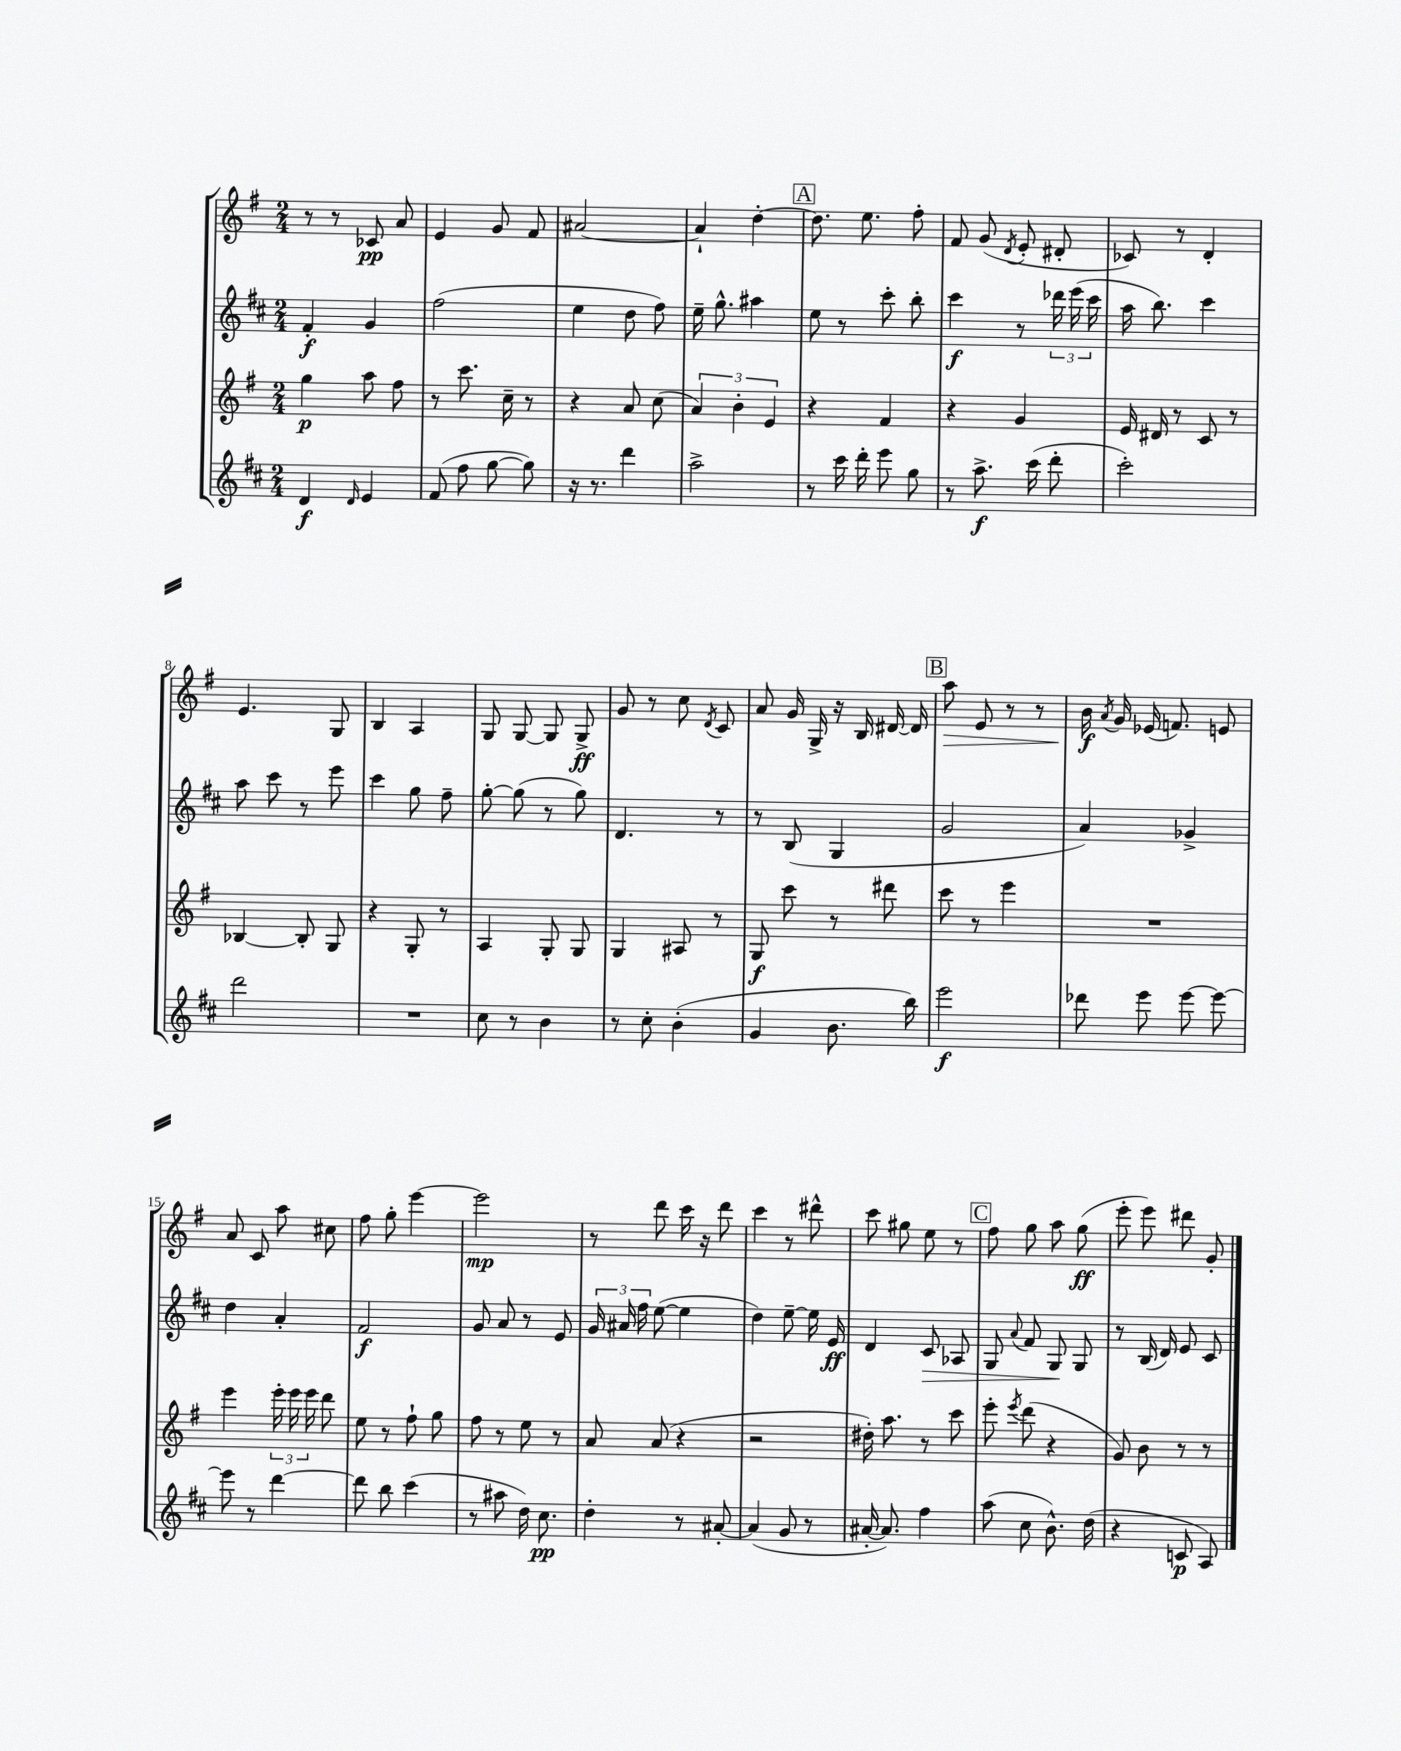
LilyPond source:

<<
\new StaffGroup <<
\new Staff = "s0" {
    \clef treble \key g \major \numericTimeSignature \time 2/4
    \autoBeamOff r8 r8 ces'8\pp a'8 |
    e'4 g'8 fis'8 |
    ais'2~ |
    ais'4-! d''4~-. |
    \mark \markup { \box "A" } d''8. e''8. fis''8-. |
    fis'8 g'8( \acciaccatura { d'8 } e'8-. dis'8-. |
    ces'8) r8 d'4-. |
    e'4. g8 |
    b4 a4 |
    g8 g8~ g8 g8->\ff |
    g'8 r8 c''8 \acciaccatura { d'8 } c'8 |
    a'8 g'16 g16-> r16 b16 dis'16~ dis'16 |
    \mark \markup { \box "B" } a''8\> e'8 r8 r8 |
    b'16\f\! \acciaccatura { a'8 } g'16 ees'16( f'8.) e'8 |
    a'8 c'8 a''8 cis''8 |
    fis''8 g''8-. e'''4~ |
    e'''2\mp |
    r8 d'''8 c'''16 r16 d'''8 |
    c'''4 r8 dis'''8-^ |
    c'''8 gis''8 e''8 r8 |
    \mark \markup { \box "C" } fis''8 g''8 a''8 g''8\ff( |
    e'''8-. e'''8) dis'''8 g'8-. \bar "|." |
}
\new Staff = "s1" {
    \clef treble \key d \major \numericTimeSignature \time 2/4
    \autoBeamOff fis'4-.\f g'4 |
    fis''2( |
    e''4 d''8 fis''8) |
    e''16-- g''8.-^ ais''4 |
    \mark \markup { \box "A" } e''8 r8 cis'''8-. b''8-. |
    cis'''4\f r8 \tuplet 3/2 { des'''16 e'''16( cis'''16 } |
    a''16 b''8.) cis'''4 |
    a''8 cis'''8 r8 e'''8 |
    cis'''4 g''8 fis''8-- |
    g''8~-. g''8( r8 g''8) |
    d'4. r8 |
    r8 b8( g4 |
    \mark \markup { \box "B" } g'2 |
    a'4) ges'4-> |
    d''4 a'4-. |
    fis'2\f |
    g'8 a'8 r8 e'8 |
    \tuplet 3/2 { g'16 ais'16 fis''16 } e''8~( e''4 |
    d''4) e''8~-- e''16 e'16\ff |
    d'4 cis'8\> aes8 |
    \mark \markup { \box "C" } g8 \appoggiatura { a'8 } fis'8 g8\! g8 |
    r8 b16( d'16) e'8 cis'8 \bar "|." |
}
\new Staff = "s2" {
    \clef treble \key g \major \numericTimeSignature \time 2/4
    \autoBeamOff g''4\p a''8 fis''8 |
    r8 c'''8. c''16-- r8 |
    r4 a'8 c''8( |
    \tuplet 3/2 { a'4) b'4-. e'4 } |
    \mark \markup { \box "A" } r4 fis'4 |
    r4 g'4 |
    e'16 dis'16 r8 c'8 r8 |
    bes4~ bes8-. g8 |
    r4 g8-. r8 |
    a4 g8-. g8 |
    g4 ais8 r8 |
    g8\f c'''8 r8 dis'''8 |
    \mark \markup { \box "B" } c'''8 r8 e'''4 |
    R2 |
    e'''4 \tuplet 3/2 { e'''16-. e'''16 e'''16 } d'''8 |
    e''8 r8 fis''8-! g''8 |
    fis''8 r8 e''8 r8 |
    a'8 a'8( r4 |
    r2 |
    dis''16-.) a''8. r8 c'''8 |
    \mark \markup { \box "C" } e'''8-. \acciaccatura { e'''8 } d'''8( r4 |
    g'8) b'8 r8 r8 \bar "|." |
}
\new Staff = "s3" {
    \clef treble \key d \major \numericTimeSignature \time 2/4
    \autoBeamOff d'4\f \grace { d'16 } e'4 |
    fis'8( fis''8 g''8~ g''8) |
    r16 r8. d'''4 |
    a''2-> |
    \mark \markup { \box "A" } r8 cis'''16 d'''16-. e'''8 g''8 |
    r8 a''8.->\f cis'''16( d'''8-. |
    cis'''2-.) |
    d'''2 |
    R2 |
    cis''8 r8 b'4 |
    r8 cis''8-. b'4-.( |
    g'4 b'8. b''16) |
    \mark \markup { \box "B" } e'''2\f |
    des'''8 e'''8 e'''8~ e'''8~ |
    e'''8 r8 d'''4~ |
    d'''8 b''8 cis'''4( |
    r8 ais''8 d''16) cis''8.\pp |
    d''4-. r8 ais'8~-. |
    ais'4( g'8 r8 |
    ais'16~-. ais'8.) fis''4 |
    \mark \markup { \box "C" } a''8( cis''8 b'8.-^) d''16( |
    r4 c'8\p a8) \bar "|." |
}
>>
>>
